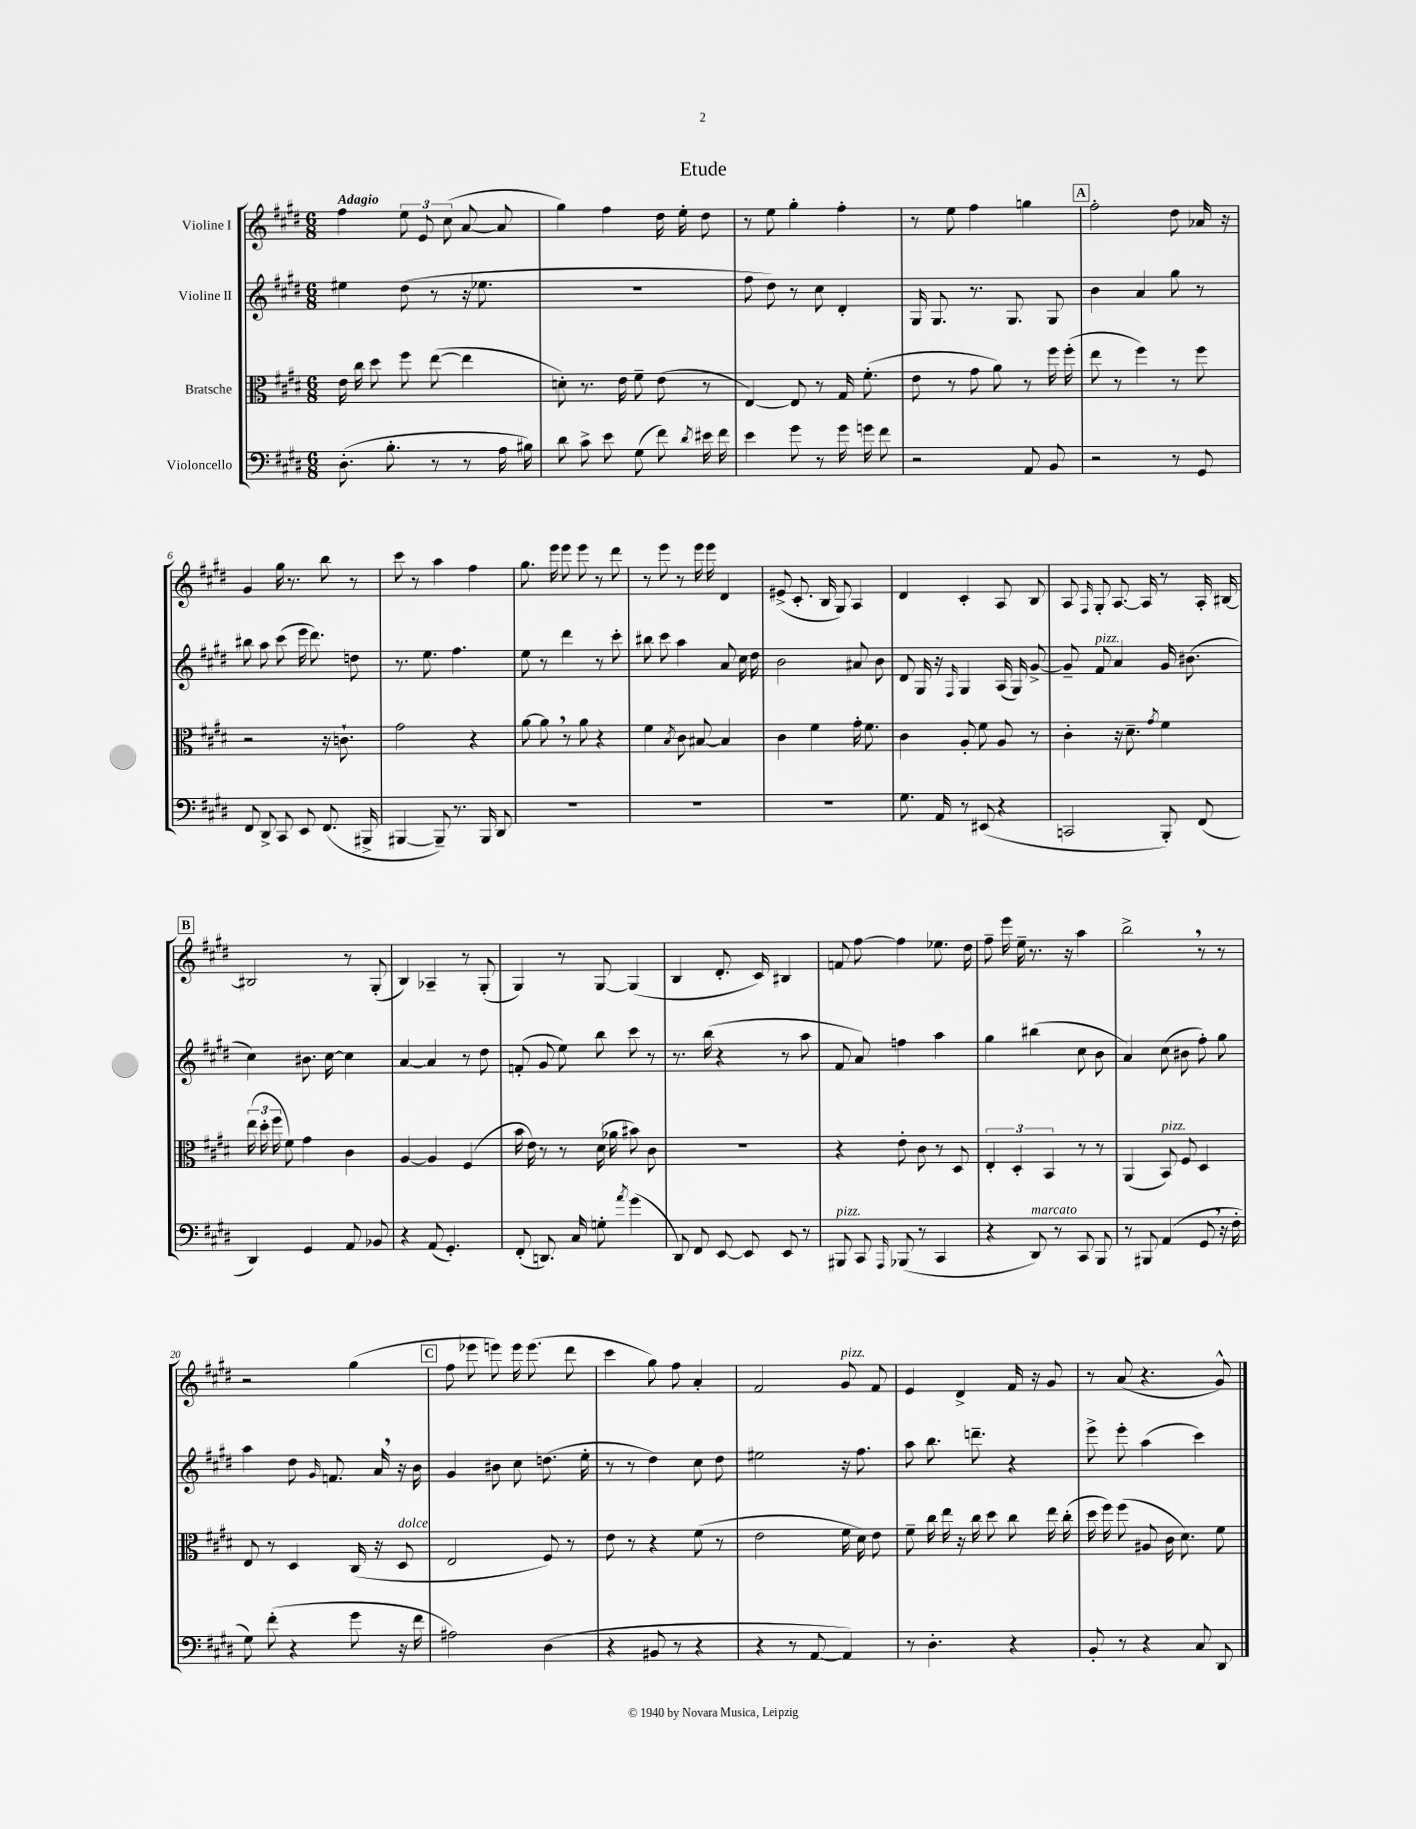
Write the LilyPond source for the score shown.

\header { title = "Etude" }
<<
\new StaffGroup <<
\new Staff = "s0" \with { instrumentName = "Violine I" } {
    \clef treble \key e \major \numericTimeSignature \time 6/8 \tempo "Adagio"
    \autoBeamOff fis''4 \tuplet 3/2 { e''8 e'8 cis''8( } a'8~ a'8 |
    gis''4) fis''4 dis''16 e''16-. dis''8 |
    r8 e''8 gis''4-. fis''4-. |
    r8 e''8 fis''4 g''4 |
    \mark \markup { \box "A" } fis''2-. dis''8 aes'16 r16 |
    gis'4 gis''16 r8. b''8 r8 |
    cis'''8 r8 a''4 fis''4 |
    gis''8. e'''16 e'''8 e'''8 r8 dis'''8 |
    r8 e'''8 r8 e'''16 e'''16 dis'4 |
    eis'8->( cis'8.-. b16 gis8) a4 |
    dis'4 cis'4-. a8 b8 |
    a8 \grace { fis16 } gis8-. a8.~ a16 r8 a16-. bis16~ |
    \mark \markup { \box "B" } bis2 r8 gis8-.( |
    b4) aes4-- r8 gis8-.( |
    gis4) r8 gis8~ gis4( |
    b4 dis'8.-. cis'16) bis4 |
    f'8 fis''8~ fis''4 ees''8. dis''16 |
    fis''8-- e'''16 e''16-- r8. r16 a''4 |
    b''2-> \breathe r8 r8 |
    r2 gis''4( |
    \mark \markup { \box "C" } fis''8 ees'''8 e'''8) e'''16 e'''8.( dis'''8 |
    cis'''4 gis''8) fis''8 a'4-. |
    fis'2 gis'8^\markup { \italic "pizz." } fis'8 |
    e'4 dis'4-> fis'16 r16 gis'8 |
    r8 a'8( r4. gis'8-^) \bar "|." |
}
\new Staff = "s1" \with { instrumentName = "Violine II" } {
    \clef treble \key e \major \numericTimeSignature \time 6/8
    \autoBeamOff eis''4 dis''8( r8 r16 ees''8. |
    R2. |
    fis''8 dis''8) r8 cis''8 dis'4-. |
    gis16 gis8. r8. gis8. gis8 |
    \mark \markup { \box "A" } b'4 a'4 gis''8 r8 |
    bis''8 a''8 cis'''8( e'''16 dis'''8.) d''8 |
    r8. e''8. fis''4. |
    e''8 r8 dis'''4 r8 cis'''8-. |
    bis''8 cis'''8 a''4 a'8 cis''16 dis''16 |
    b'2 ais'8 b'8 |
    dis'8 gis16 r16 \grace { fis16 } gis4 a16( gis16) gis'8~-> |
    gis'8-- fis'8^\markup { \italic "pizz." } a'4 gis'16 bis'8.( |
    \mark \markup { \box "B" } cis''4) bis'8. cis''16~ cis''4 |
    a'4~ a'4 r8 dis''8 |
    f'8-.( gis'8 e''8) b''8 cis'''8 r8 |
    r8. b''16( r4 r8 a''8 |
    fis'8 a'8) f''4 a''4 |
    gis''4 bis''4( cis''8 b'8 |
    a'4) cis''8( bis'8 fis''8-.) gis''8 |
    a''4 dis''8 \grace { gis'16 } f'8. a'16 \breathe r16 b'16 |
    \mark \markup { \box "C" } gis'4 bis'8 cis''8 d''8.( e''16-. |
    r8 r8 dis''4) cis''8 dis''8 |
    eis''2 r16 fis''8. |
    a''8 b''8. d'''8.-- r4 |
    e'''8-> e'''8-. a''4( cis'''4) \bar "|." |
}
\new Staff = "s2" \with { instrumentName = "Bratsche" } {
    \clef alto \key e \major \numericTimeSignature \time 6/8
    \autoBeamOff e'16 cis''16 dis''8 fis''8 e''8~( e''4 |
    d'8-.) r8. e'16 fis'8-- e'8( r8 |
    e4~) e8 r8 gis16 fis'8.-.( |
    e'8 r8 gis'8 a'8) r8 fis''16 fis''16-.( |
    \mark \markup { \box "A" } e''8 r8 fis''4) r8 fis''8 |
    r2 r16 c'8.-! |
    gis'2 r4 |
    a'8~ a'8 \breathe r8 a'8 r4 |
    fis'4 \acciaccatura { b8 } cis'8 bis8~ bis4 |
    cis'4 fis'4 gis'16-. fis'8. |
    cis'4 a8-. fis'8 a8 r8 |
    cis'4-. r16 dis'8.-- \acciaccatura { gis'8 } fis'4 |
    \mark \markup { \box "B" } \tuplet 3/2 { e''16( dis''16-. fis''16 } fis'8) gis'4 cis'4 |
    a4~ a4 fis4( |
    b'16 e'16) r8 r8 dis'16( aes'16 bis'8) cis'8 |
    R2. |
    r4 e'8-. cis'8 r8 dis8 |
    \tuplet 3/2 { e4-. dis4-. b,4 } r8 r8 |
    a,4( b,8^\markup { \italic "pizz." }) fis8 dis4 |
    e8 r8 dis4 cis16( r16 dis8^\markup { \italic "dolce" } |
    \mark \markup { \box "C" } e2 fis8) r8 |
    e'8 r8 r4 fis'8( r8 |
    e'2 fis'16 dis'16) e'8 |
    fis'8-- cis''16 e''16 r16 cis''16 dis''8 cis''8 e''16 cis''16-.( |
    dis''16 fis''16) fis''8( ais8 cis'16 dis'8.) fis'8 \bar "|." |
}
\new Staff = "s3" \with { instrumentName = "Violoncello" } {
    \clef bass \key e \major \numericTimeSignature \time 6/8
    \autoBeamOff dis8.-.( b8.-. r8 r8 a16 bis16) |
    dis'8 cis'8-> e'8 gis8( fis'8) \acciaccatura { dis'8 } eis'16 fis'16 |
    e'4 gis'8 r8 gis'16 g'16 fis'8 |
    r2 a,8 b,8 |
    \mark \markup { \box "A" } r2 r8 gis,8 |
    fis,8 dis,8-> cis,8 e,8 fis,8.( bis,,16-> |
    bis,,4~ bis,,8--) r8. bis,,16 dis,8 |
    R2. |
    R2. |
    R2. |
    gis8. a,16 r8 eis,8( r4 |
    c,2 b,,8-.) fis,8( |
    \mark \markup { \box "B" } dis,4) gis,4 a,8 bes,8 |
    r4 a,8( gis,4.-.) |
    fis,8-.( d,8.) cis16 g8-. \acciaccatura { a'8 } gis'4( |
    dis,8) fis,8 e,8~ e,8 e,8 r8 |
    bis,,8^\markup { \italic "pizz." } cis,8 \grace { a,,16 } bes,,8( r8 cis,4 |
    r4 dis,8^\markup { \italic "marcato" }) r8 cis,8 b,,8 |
    r8 bis,,8 a,4( gis,8 \breathe r16 fis16-. |
    gis8) fis'8-.( r4 gis'8 r16 fis'16 |
    \mark \markup { \box "C" } ais2) dis4( |
    r4 bis,8 r8 r4 |
    r4 r8 a,8~ a,4) |
    r8 dis4.-. r4 |
    b,8-. r8 r4 cis8 dis,8 \bar "|." |
}
>>
>>
